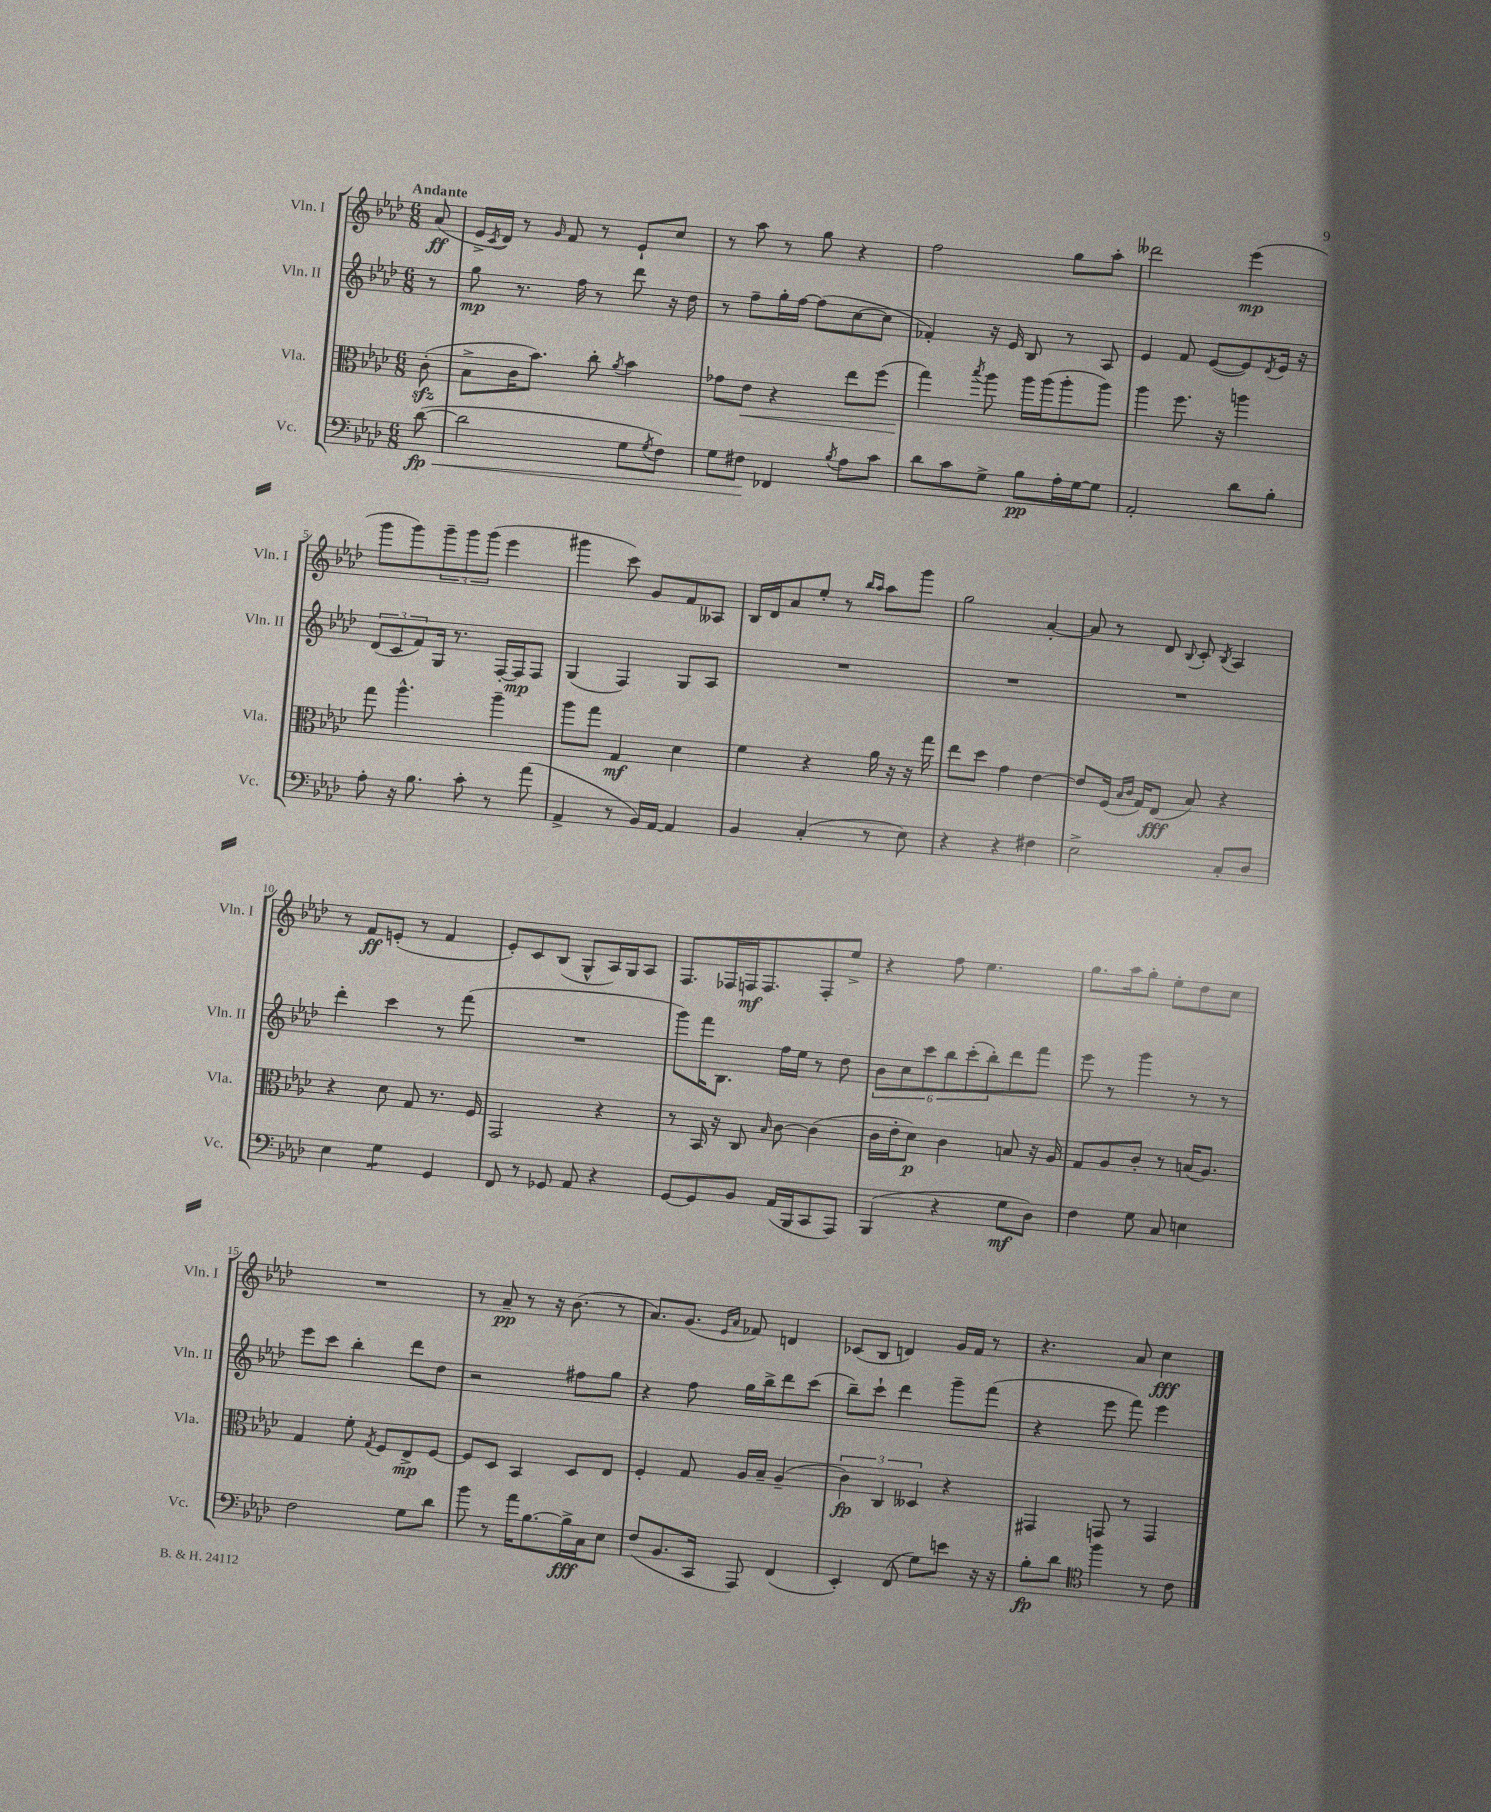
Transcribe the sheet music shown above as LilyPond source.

<<
\new StaffGroup <<
\new Staff = "s0" \with { instrumentName = "Vln. I" shortInstrumentName = "Vln. I" } {
    \clef treble \key aes \major \numericTimeSignature \time 6/8 \partial 8 \tempo "Andante"
    aes'8\ff( |
    ees'16-> \acciaccatura { c'8 } des'16) r8 \grace { g'16 } f'8 r8 ees'8-! c''8 |
    r8 aes''8 r8 g''8 r4 |
    f''2 g''8 aes''8-. |
    deses'''2 ees'''4\mp( |
    g'''8 g'''8) \tuplet 3/2 { g'''8-- g'''8 g'''8( } ees'''4 |
    gis'''4 c'''8) g'8 f'8 aeses8 |
    bes16 des'16 aes'8 ees''8-. r8 \grace { bes''16 aes''16 } aes''8 g'''8 |
    g''2 aes'4~-. |
    aes'8 r8 des'8 \appoggiatura { bes8 } c'8-. \acciaccatura { bes8 } aes4 |
    r8 f'8\ff e'8-.( r8 f'4 |
    ees'8-.) c'8 bes8( g8-^ aes16) g16 aes8 |
    f8. fes16 f16\mf f8. f8-. ees''8-> |
    r4 f''8 ees''4. |
    g''8. aes''16 g''8-. ees''8-. des''8 c''8 |
    R2. |
    r8 aes'8--\pp r8 r16 bes'8.( r8 |
    aes'8.) g'8.( \grace { ees'16 aes'16 } fes'8) d'4 |
    ces'8( bes8 d'4) g'16 f'16 r8 |
    r4. aes'8 c''4\fff \bar "|." |
}
\new Staff = "s1" \with { instrumentName = "Vln. II" shortInstrumentName = "Vln. II" } {
    \clef treble \key aes \major \numericTimeSignature \time 6/8 \partial 8
    r8 |
    g''8\mp r8. f''16 r8 des'''8 r16 des''16 |
    r8 f''8-- g''16-. f''16~ f''8( c''8~ c''8 |
    fes'4-.) r16 ees'16 bes8 r8 aes8 |
    ees'4 f'8 ees'8~( ees'8) \acciaccatura { des'8 } ees'16 r16 |
    \tuplet 3/2 { des'8( c'8 f'8) } g16 r8. f16~-. f16\mp f8 |
    g4( f4) g8 aes8 |
    R2. |
    R2. |
    R2. |
    des'''4-. c'''4 r8 f'''8( |
    R2. |
    g'''8) f'''16 bes8. f''16 ees''16 r8 des''8 |
    \tuplet 6/4 { bes'8 c''8 c'''8 bes''8 c'''8-.( bes''8-.) } des'''8 f'''8 |
    ees'''8 r8 g'''4 r8 r8 |
    ees'''8 c'''8 bes''4-. des'''8 des''8 |
    r2 fis''8 g''8 |
    r4 f''8 g''16 bes''16-> des'''8 c'''8( |
    bes''8--) c'''8-! des'''4 g'''8-- f'''8( |
    r4 ees'''8 f'''8) ees'''4 \bar "|." |
}
\new Staff = "s2" \with { instrumentName = "Vla." shortInstrumentName = "Vla." } {
    \clef alto \key aes \major \numericTimeSignature \time 6/8 \partial 8
    c'8-.\sfz( |
    bes8-> c'16 bes'8.) c''8-. \acciaccatura { aes'8 } bes'4 |
    ges'8 ees'8\< r4 ees''8 f''8( |
    g''4\!) \acciaccatura { bes''8 } aes''8 aes''16 aes''16( aes''8-. aes''8) |
    aes''4 f''8. r16 a''4 |
    g''8 aes''4.-^ aes''4-- |
    aes''8 g''8 g4\mf des'4 |
    f'4 r4 aes'16 r16 r16 g''16 |
    ees''8 des''8 g'4 ees'4~ |
    ees'8 f16( \grace { bes16 c'16 } g16) ees8\fff( bes8) r4 |
    r4 des'8 g8 r8. f16 |
    g,2 r4 |
    r8 bes,16 r16 c8 \grace { bes16 } c'8~ c'4( |
    c'16 ees'16-. des'8\p) c'4 b8 r16 aes16 |
    g8 aes8 c'8-. r8 b16( aes8.) |
    g4 f'8-. \acciaccatura { g8 } f8 ees8->\mp f8~ |
    f8 des8 bes,4 des8 ees8 |
    f4-. g8 aes16 bes16-- aes4--( |
    \tuplet 3/2 { c'4\fp) c4 deses4 } r4 |
    gis,4 g,8 r8 g,4 \bar "|." |
}
\new Staff = "s3" \with { instrumentName = "Vc." shortInstrumentName = "Vc." } {
    \clef bass \key aes \major \numericTimeSignature \time 6/8 \partial 8
    des'8~\fp\<( |
    des'2 g8 \acciaccatura { g8 } f8) |
    g8 fis8\! fes,4 \acciaccatura { bes8 } aes8 c'8 |
    des'8 c'8 g8-> bes8\pp aes16-. g16~ g8 |
    aes,2-. des'8 bes8-. |
    aes8-. r16 bes8. c'8-. r8 aes'8( |
    aes,4-> r8 bes,16) aes,16~ aes,4 |
    bes,4 c4-.( r8 ees8) |
    r4 r4 fis4 |
    ees2-> c8-. des8 |
    ees4 g4:8 g,4 |
    f,8 r8 ges,8 aes,8 r4 |
    g,8~ g,8 bes,8 aes,16( bes,,16 c,8 aes,,8) |
    bes,,4( r4 g8\mf des8) |
    f4 g8 c8 e4 |
    f2 g8 des'8 |
    bes'8 r8 aes'16 bes8.~ bes16->\fff c16 ees8 |
    f8( bes,8. c,16 aes,,8) f,4( |
    ees,4-.) f,8( g8) e'8 r16 r16 |
    bes8-.\fp des'8 \clef tenor f''4 r8 c'8 \bar "|." |
}
>>
>>
